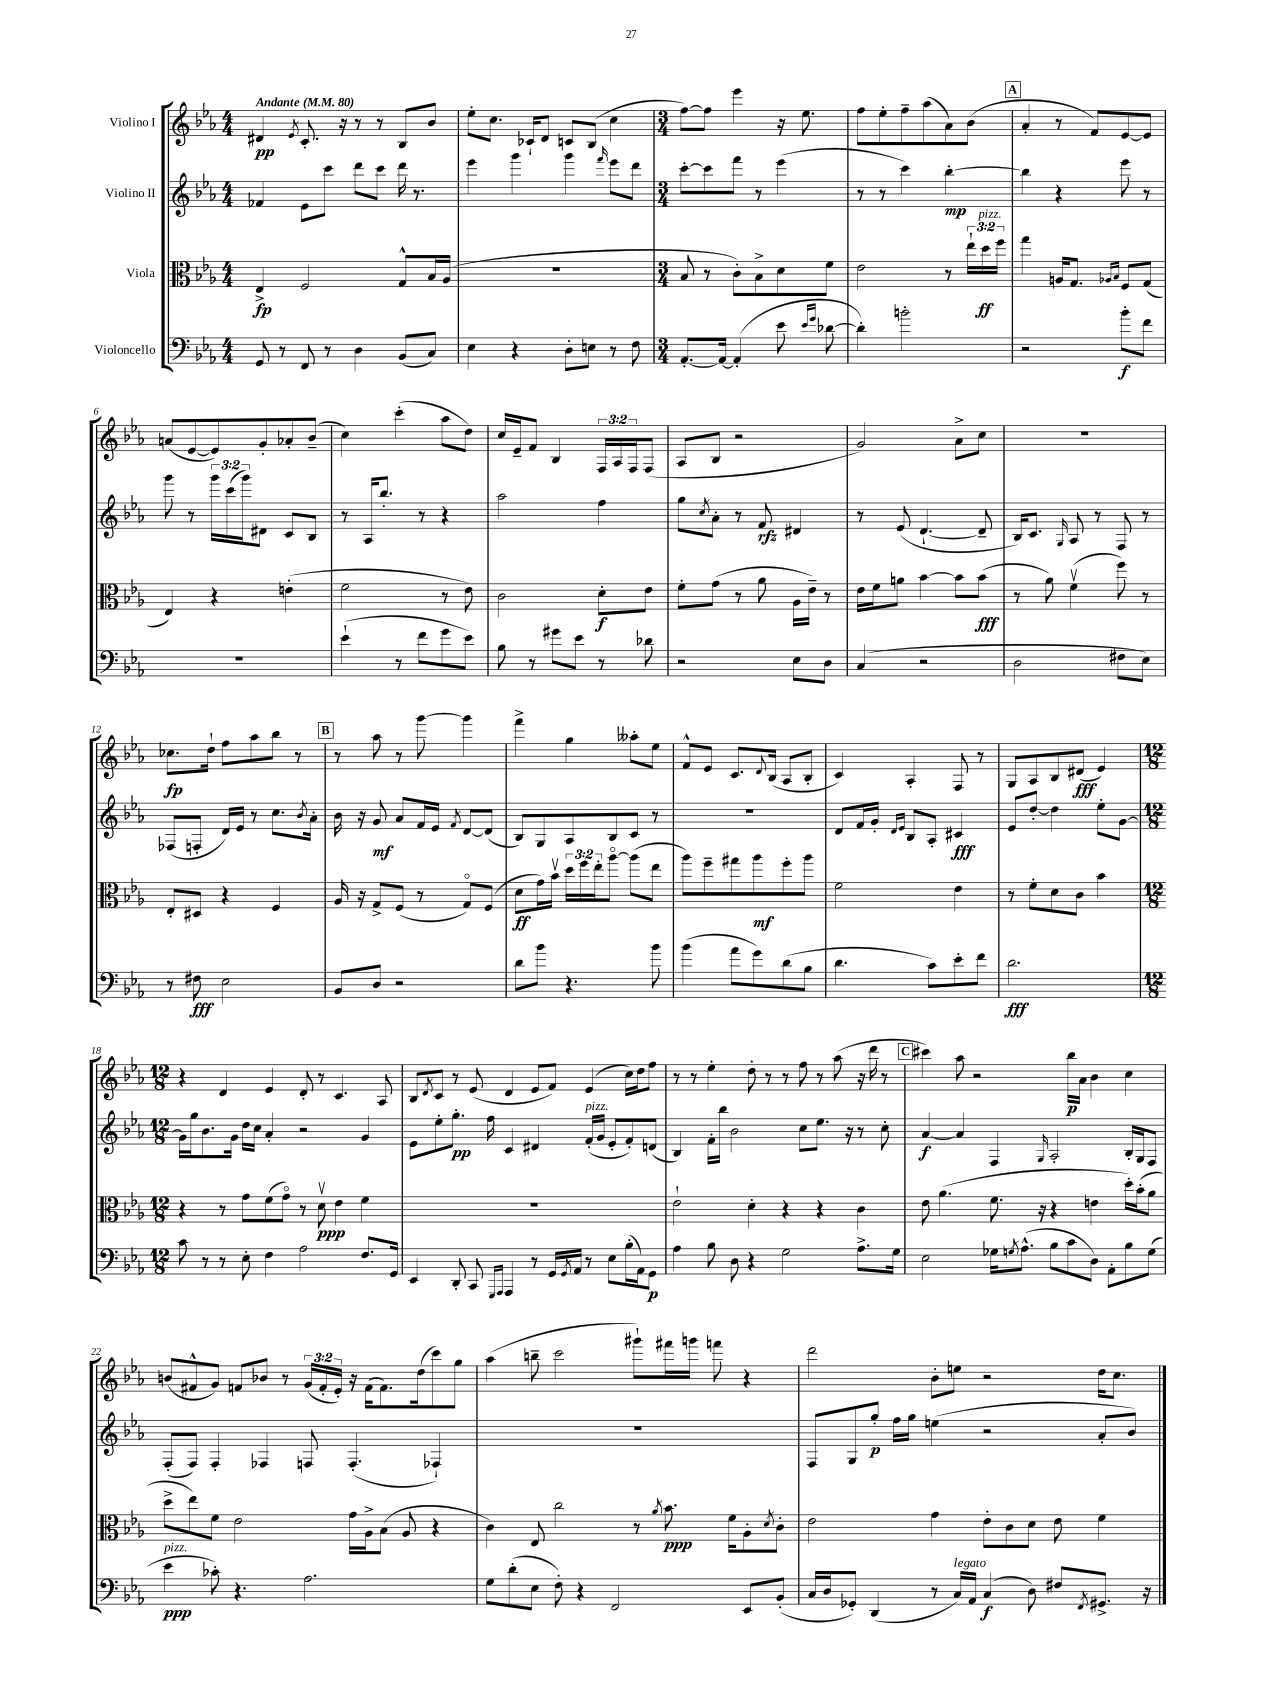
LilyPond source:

<<
\new StaffGroup <<
\new Staff = "s0" \with { instrumentName = "Violino I" } {
    \clef treble \key ees \major \numericTimeSignature \time 4/4 \override Staff.TupletNumber.text = #tuplet-number::calc-fraction-text \tempo "Andante" 4 = 80
    dis'4\pp \acciaccatura { ees'8 } c'8.-. r16 r8 r8 bes8 bes'8 |
    ees''8-. c''8. ces'16-! d'8 c'8 bes8( c''4 |
    \numericTimeSignature \time 3/4 f''8~) f''8 ees'''4 r16 ees''8. |
    f''8 ees''8-. f''8-- aes''8( aes'8) bes'8( |
    \mark \markup { \box "A" } aes'4-. r8 f'8) ees'8~ ees'8 |
    a'8( ees'8~ ees'8) g'8-. aes'8-. bes'8--( |
    c''4) c'''4-.( aes''8 d''8) |
    c''16 ees'16-- f'8 bes4 \tuplet 3/2 { f16 aes16 f16 } f8( |
    aes8 bes8 r2 |
    g'2) aes'8-> c''8 |
    R2. |
    ces''8.\fp d''16-! f''8 aes''8 bes''8 r8 |
    \mark \markup { \box "B" } r8 aes''8 r8 g'''8~ g'''4 |
    f'''4-> g''4 aeses''8-. ees''8 |
    f'8-^ ees'8 c'8. \appoggiatura { d'8 } bes16( aes8 bes8-. |
    c'4) aes4-. f8 r8 |
    g8 aes8 bes8 dis'8\fff( ees'4) |
    \numericTimeSignature \time 12/8 r4 d'4 ees'4 d'8-. r8 c'4. aes8 |
    bes8 \acciaccatura { d'8 } c'8 r8 ees'8( d'4 ees'8 f'8) ees'4( c''16) d''16 f''8 |
    r8 r8 ees''4-. d''8-. r8 r8 f''8 r8 aes''8( r16 d'''16 r8 |
    \mark \markup { \box "C" } cis'''4) aes''8 r2 bes''16\p aes'16 bes'4 c''4 |
    b'8( fis'8-^ g'8) f'8 bes'8 r8 \tuplet 3/2 { g'16( f'16-. ees'16-.) } r16 f'16( f'8.) d''16( c'''8) g''8 |
    aes''4( b''8-- c'''2 gis'''8-!) fis'''16 g'''16 f'''8 r4 |
    d'''2 bes'8-. e''8 r2 d''16 c''8. \bar "|." |
}
\new Staff = "s1" \with { instrumentName = "Violino II" } {
    \clef treble \key ees \major \numericTimeSignature \time 4/4 \override Staff.TupletNumber.text = #tuplet-number::calc-fraction-text
    fes'4 ees'8 c'''8 d'''8 c'''8 d'''16 r8. |
    ees'''4 g'''4 g'''4 \grace { f'''16 } ees'''8 d'''8 |
    \numericTimeSignature \time 3/4 c'''8~-. c'''8 f'''8 r8 ees'''4( |
    r8 r8 c'''4) bes''4~-.\mp |
    \mark \markup { \box "A" } bes''4 r4 ees'''8 r8 |
    g'''8 r8 \tuplet 3/2 { g'''16 c'''16( g'''16) } dis'8 c'8 bes8 |
    r8 aes16 bes''8.-. r8 r4 |
    aes''2 f''4 |
    g''8 \acciaccatura { c''8 } aes'8-. r8 f'8\rfz dis'4 |
    r8 ees'8( d'4.~-! d'8-- |
    bes16) c'8. \grace { g16 } aes8 r8 f8 r8 |
    fes8( f8-. d'16) ees'16 r8 c''8. \acciaccatura { bes'8 } aes'16-. |
    \mark \markup { \box "B" } bes'16 r16 g'8\mf aes'8 f'16 ees'16 \acciaccatura { f'8 } d'8~ d'8( |
    bes8) g8 aes8 bes8 c'8 r8 |
    R2. |
    d'8 f'16 g'16-. \grace { d'16 ees'16 } bes8 aes8-. cis'4\fff |
    ees'8 d''8~-. d''4 ees''8-. g'8~ |
    \numericTimeSignature \time 12/8 g'16 g''16 bes'8. g'16 d''16 c''16 aes'4-. r2 g'4 |
    ees'8 ees''8-. g''8.-.\pp f''16 c'4 dis'4 f'16-.^\markup { \italic "pizz." }( g'16 ees'8-. f'8-.) d'8( |
    bes4) f'16-. bes''16 bes'2 c''8 ees''8. r16 r8 c''8-. |
    \mark \markup { \box "C" } aes'4~\f aes'4 f4 \grace { g16 } aes2-. bes16-. g16 f8 |
    f8-.( f8) f4-. fes4 f8 f4.-.( fes4-!) |
    R1. |
    f8 g8 g''8-.\p f''16 g''16 e''4( r2 aes'8-. bes'8) \bar "|." |
}
\new Staff = "s2" \with { instrumentName = "Viola" } {
    \clef alto \key ees \major \numericTimeSignature \time 4/4 \override Staff.TupletNumber.text = #tuplet-number::calc-fraction-text
    ees4->\fp f2 g8-^ bes16 aes16( |
    R1 |
    \numericTimeSignature \time 3/4 bes8 r8 c'8-.) bes8-> d'8 f'8 |
    ees'2 r8 \tuplet 3/2 { ees''16-! d''16\ff^\markup { \italic "pizz." } f''16 } |
    \mark \markup { \box "A" } g''4 a16 g8. \grace { aes16 bes16 } f8 g8( |
    ees4) r4 e'4-.( |
    f'2 r8 ees'8) |
    c'2 d'8-.\f ees'8 |
    f'8-. g'8( r8 aes'8 aes16 ees'16--) r8 |
    ees'16 f'16 a'8 bes'4~ bes'8 bes'8\fff( |
    r8 aes'8) f'4\upbow( f''8) r8 |
    ees8-. dis8 r4 f4 |
    \mark \markup { \box "B" } aes16 r16 g8-> f8( r8 g8\flageolet) f8( |
    d'8\ff g'16) bes'16\upbow \tuplet 3/2 { d''16 f''16 ees''16-. } aes''8~\flageolet aes''8( ees''8 |
    aes''8) f''8-- gis''8 aes''8\mf f''8-. aes''8 |
    f'2 ees'4 |
    r8 f'8-. d'8 c'8 bes'4 |
    \numericTimeSignature \time 12/8 r4 r8 g'8 f'8( g'8\flageolet) r8 d'8\upbow\ppp ees'4 f'4 |
    R1. |
    ees'2-! d'4-. r4 r4 c'4 |
    \mark \markup { \box "C" } ees'8 aes'4.( f'8. r16 r4 e'4 d''16-.) bes'16-.( aes'8 |
    d''8-> ees''8) f'8 ees'2 g'16 aes16-> bes8( aes8 r4 |
    c'4) ees8 c''2 r8 \acciaccatura { aes'8 } bes'8.\ppp f'16 aes8-. \acciaccatura { d'8 } c'8-. |
    ees'2 g'4 ees'8-. c'8 d'8 ees'8 f'4 \bar "|." |
}
\new Staff = "s3" \with { instrumentName = "Violoncello" } {
    \clef bass \key ees \major \numericTimeSignature \time 4/4
    g,8 r8 f,8 r8 d4 bes,8( c8) |
    ees4 r4 d8-. e8 r8 f8 |
    \numericTimeSignature \time 3/4 aes,8.~-. aes,16~ aes,4-.( ees'8 \grace { ees'16 g'16 } des'8~ |
    des'4-.) b'2-. |
    \mark \markup { \box "A" } r2 bes'8-.\f f'8 |
    R2. |
    ees'4-!( r8 f'8 g'8 ees'8) |
    bes8 r8 gis'8 ees'8 r8 des'8 |
    r2 ees8 d8 |
    c4( r2 |
    d2 fis8 ees8) |
    r8 fis8\fff ees2 |
    \mark \markup { \box "B" } bes,8 d8 r2 |
    d'8 bes'8 r4. bes'8 |
    bes'4( aes'8 g'8) d'8( bes8 |
    d'4. c'8) ees'8-. f'8 |
    d'2.\fff |
    \numericTimeSignature \time 12/8 c'8 r8 r8 ees8-. f4 aes2 f8. g,16 |
    ees,4 d,8-. c,8 \grace { g,,16 aes,,16 } aes,,4 r8 g,16 \acciaccatura { g,8 } aes,16 r8 ees8 bes16-.( aes,16) g,8\p |
    aes4 bes8 d8 r4 g2 aes8.-> g16 |
    \mark \markup { \box "C" } ees2 ges16 \acciaccatura { g8 } aes8.-^( bes8 c'8 d8) aes,8-. bes8 g8( |
    ees'4\ppp^\markup { \italic "pizz." } ces'8-.) r4. aes2. |
    g8 d'8-.( ees8 f8-.) r4 f,2 ees,8 bes,8-.( |
    c16 d16 ges,8-.) d,4( r8 c16^\markup { \italic "legato" }) aes,16 c4\f( d8) fis8 \acciaccatura { f,8 } gis,8.-> r16 \bar "|." |
}
>>
>>
